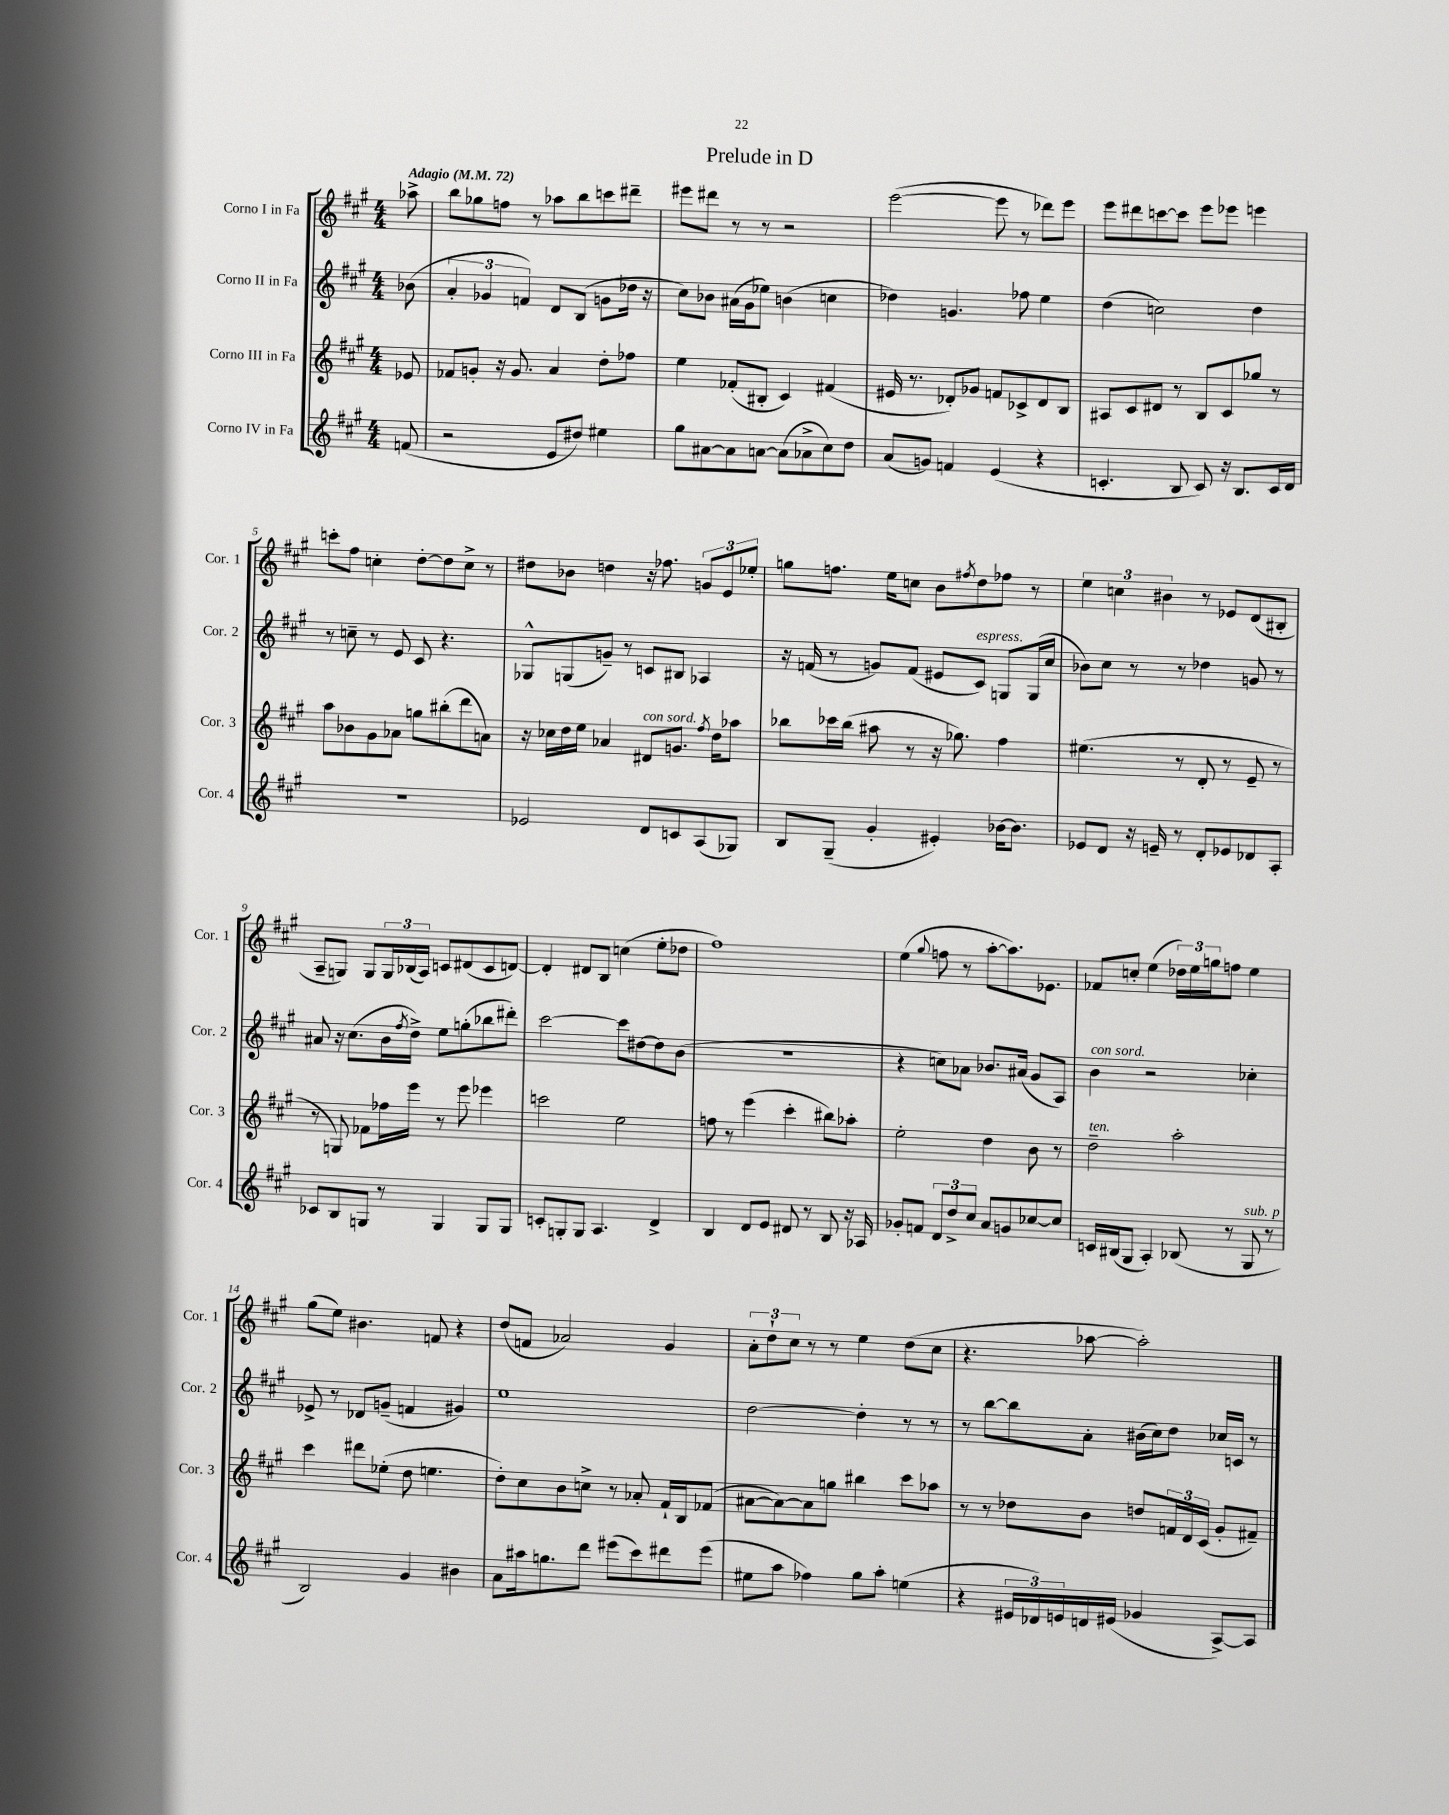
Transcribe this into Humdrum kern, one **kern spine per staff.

**kern	**kern	**kern	**kern
*staff4	*staff3	*staff2	*staff1
*clefG2	*clefG2	*clefG2	*clefG2
*k[f#c#g#]	*k[f#c#g#]	*k[f#c#g#]	*k[f#c#g#]
*M4/4	*M4/4	*M4/4	*M4/4
*MM72	*MM72	*MM72	*MM72
(8f	8e-	(8b-	8aa-^
=	=	=	=
2r	8f-	6a'	8bb
.	8g'	.	8gg-
.	.	6g-	.
.	16r	.	8ff
.	8.g	.	.
.	.	6f)	.
.	.	.	8r
8e	4a	8d	8aa-
8dd#)	.	(8B	8bb
4ee#	8dd'	8g	8ccc
.	8ff-	16dd-	8ddd#~
.	.	16r	.
=	=	=	=
8gg#	4ee	8cc#)	8eee#
[8a#	.	8b-	8ddd#
8a#]	(8f-'	(16a#	8r
.	.	16g#	.
[8a	8B#'	8ee-)	8r
(8a]	4c#)	(4b	2r
8a-^	.	.	.
8cc#)	(4f#	4cc	.
8dd	.	.	.
=	=	=	=
(8a	16e#	4dd-)	([2eee
.	8.r	.	.
8g)	.	.	.
4f	8d-')	4.g	.
.	8g-	.	.
(4e	8f	.	8eee]
.	8c-^	8ff-	8r
4r	8d-	4ee	8ddd-)
.	8B	.	8eee
=	=	=	=
4.c'	8A#	(4dd	8eee
.	8c#	.	8ddd#
.	8d#	2cc)	[8ccc
8B	8r	.	8ccc]
8c)	8B	.	8eee
16r	8c#	.	8eee-
8.B	.	.	.
.	8gg-	4dd	4eee
16c	8r	.	.
16d	.	.	.
=	=	=	=
1r	8aa	8r	8ccc'
.	8b-	8cc~	8ff#
.	8g#	8r	4cc'
.	8a-	8e	.
.	8gg	8c#	[8dd'
.	(8bb#'	4.r	8dd]
.	8ddd	.	8cc^
.	8a)	.	8r
=	=	=	=
2e-	16r	8G-^^	8dd#
.	16cc-	.	.
.	16dd	(8G	8b-
.	16ee	.	.
.	4a-	8g~)	4dd
.	.	8r	.
8d	8d#	8c	16r
.	.	.	8.ff-
8c	8.g	8B#	.
(8A	.	4A-	12g
.	8qff#	.	.
.	16dd	.	.
.	.	.	12e
8G-)	8aa-	.	.
.	.	.	12ee-'
=	=	=	=
8B	8bb-	16r	8gg
.	.	(16f	.
(8G#~	16ccc-	8r	8.ff
.	(16bb-	.	.
4g#'	8aa#	8g)	.
.	.	.	16ee
.	8r	(8f	8cc
4e#')	16r	8e#	8b
.	8.gg-)	.	.
.	.	.	8qff#
.	.	8c#)	8dd
[16b-	4ff#	8G	8ff-
8.b-]	.	.	.
.	.	(16G	8r
.	.	16cc#	.
=	=	=	=
8e-	(4.ee#	8b-)	6ee
8d	.	8cc#	.
.	.	.	6cc
16r	.	8r	.
16e~	.	.	.
.	.	.	6b#
8r	8r	8r	.
8d'	8d'	4dd-	8r
8e-	8r	.	8e-
8d-	8e~	8g	(8d
8A'	8r	8r	8B#'
=	=	=	=
8c-	8r	8a#	8A~
8B	8G)	16r	8G)
.	.	(8.cc#	.
8G	8f-	.	8G
8r	16ff-	16b	24G
.	.	.	(24B-
.	.	8qff#	.
.	16eee	16dd^)	.
.	.	.	24A)
4G	8r	8ee	8c
.	8eee	(8gg'	(8d#
8G	4eee-	8bb-	8c
8G	.	8ddd#')	[8d)
=	=	=	=
8c'	2ccc	[2ccc#	4d']
8G'	.	.	.
8G	.	.	8d#
4.A	.	.	8B
.	2ee	8ccc#]	(4cc
.	.	[8dd#	.
4d^	.	8dd#]	8ee'
.	.	(8b	8dd-
=	=	=	=
4B	8ff	1r	1ff#)
.	8r	.	.
8d	(4eee	.	.
8e	.	.	.
8d#	4ccc#'	.	.
8r	.	.	.
8B	8bb#)	.	.
16r	8aa-'	.	.
16A-	.	.	.
=	=	=	=
8g-'	2ee'	4r	(4ee
8f	.	.	.
.	.	.	8qqgg#
12d	.	8cc)	8ff
12dd^	.	.	.
.	.	8a-	8r
12cc#	.	.	.
8a	4dd	8.b-	[8aa'
8g	.	.	8.aa])
.	.	(16a#	.
[8cc-	8b	8g#	.
.	.	.	8.e-
8cc-]	8r	8A)	.
=	=	=	=
16c	2dd~	4b	8f-
(16B#	.	.	.
8G#	.	.	8cc'
4A')	.	2r	(4ee
(8B-	2aa'	.	24dd-)
.	.	.	24ee
.	.	.	24gg
8r	.	.	8ff
8G#	.	4cc-'	4ee
8r	.	.	.
=	=	=	=
2B)	4ccc#	8e-^	(8gg#
.	.	8r	8ee)
.	8ddd#	8d-	4.b#
.	(8ee-'	(8g~	.
4g#	8dd	4f	.
.	4.ee	.	8f
4b#	.	4g#)	4r
=	=	=	=
8a	8dd')	1ee	(8dd
16aa#	8cc#	.	8f
8.gg	.	.	.
.	8b	.	2a-)
8ddd	8cc^	.	.
(8eee#	8r	.	.
8ccc#)	8a-'	.	.
8ddd#	16f#`	.	4g#
.	16B	.	.
(8eee#	(8f-	.	.
=	=	=	=
8ee#	[8a#	[2dd	12a'
.	.	.	12dd`
8aa	8a#_)	.	.
.	.	.	12cc#
4ff-)	8a#]	.	8r
.	8gg	.	8r
8gg#	4bb#	4dd']	4ee
8aa'	.	.	.
(4ee	8ccc#	8r	(8dd
.	8aa-	8r	8cc#
=	=	=	=
4r	8r	8r	4.r
.	8r	[8bb	.
24e#	8dd-	8bb]	.
24d-)	.	.	.
24e	.	.	.
16d	8b	8a'	[8aa-
(16e#	.	.	.
4g-	8dd	(16b#	2aa-'])
.	.	16cc#)	.
.	24f	8dd	.
.	24d	.	.
.	(24c#	.	.
[8A^)	8g#'	16cc-	.
.	.	16c	.
8A]	8f#~)	8r	.
==	==	==	==
*-	*-	*-	*-
